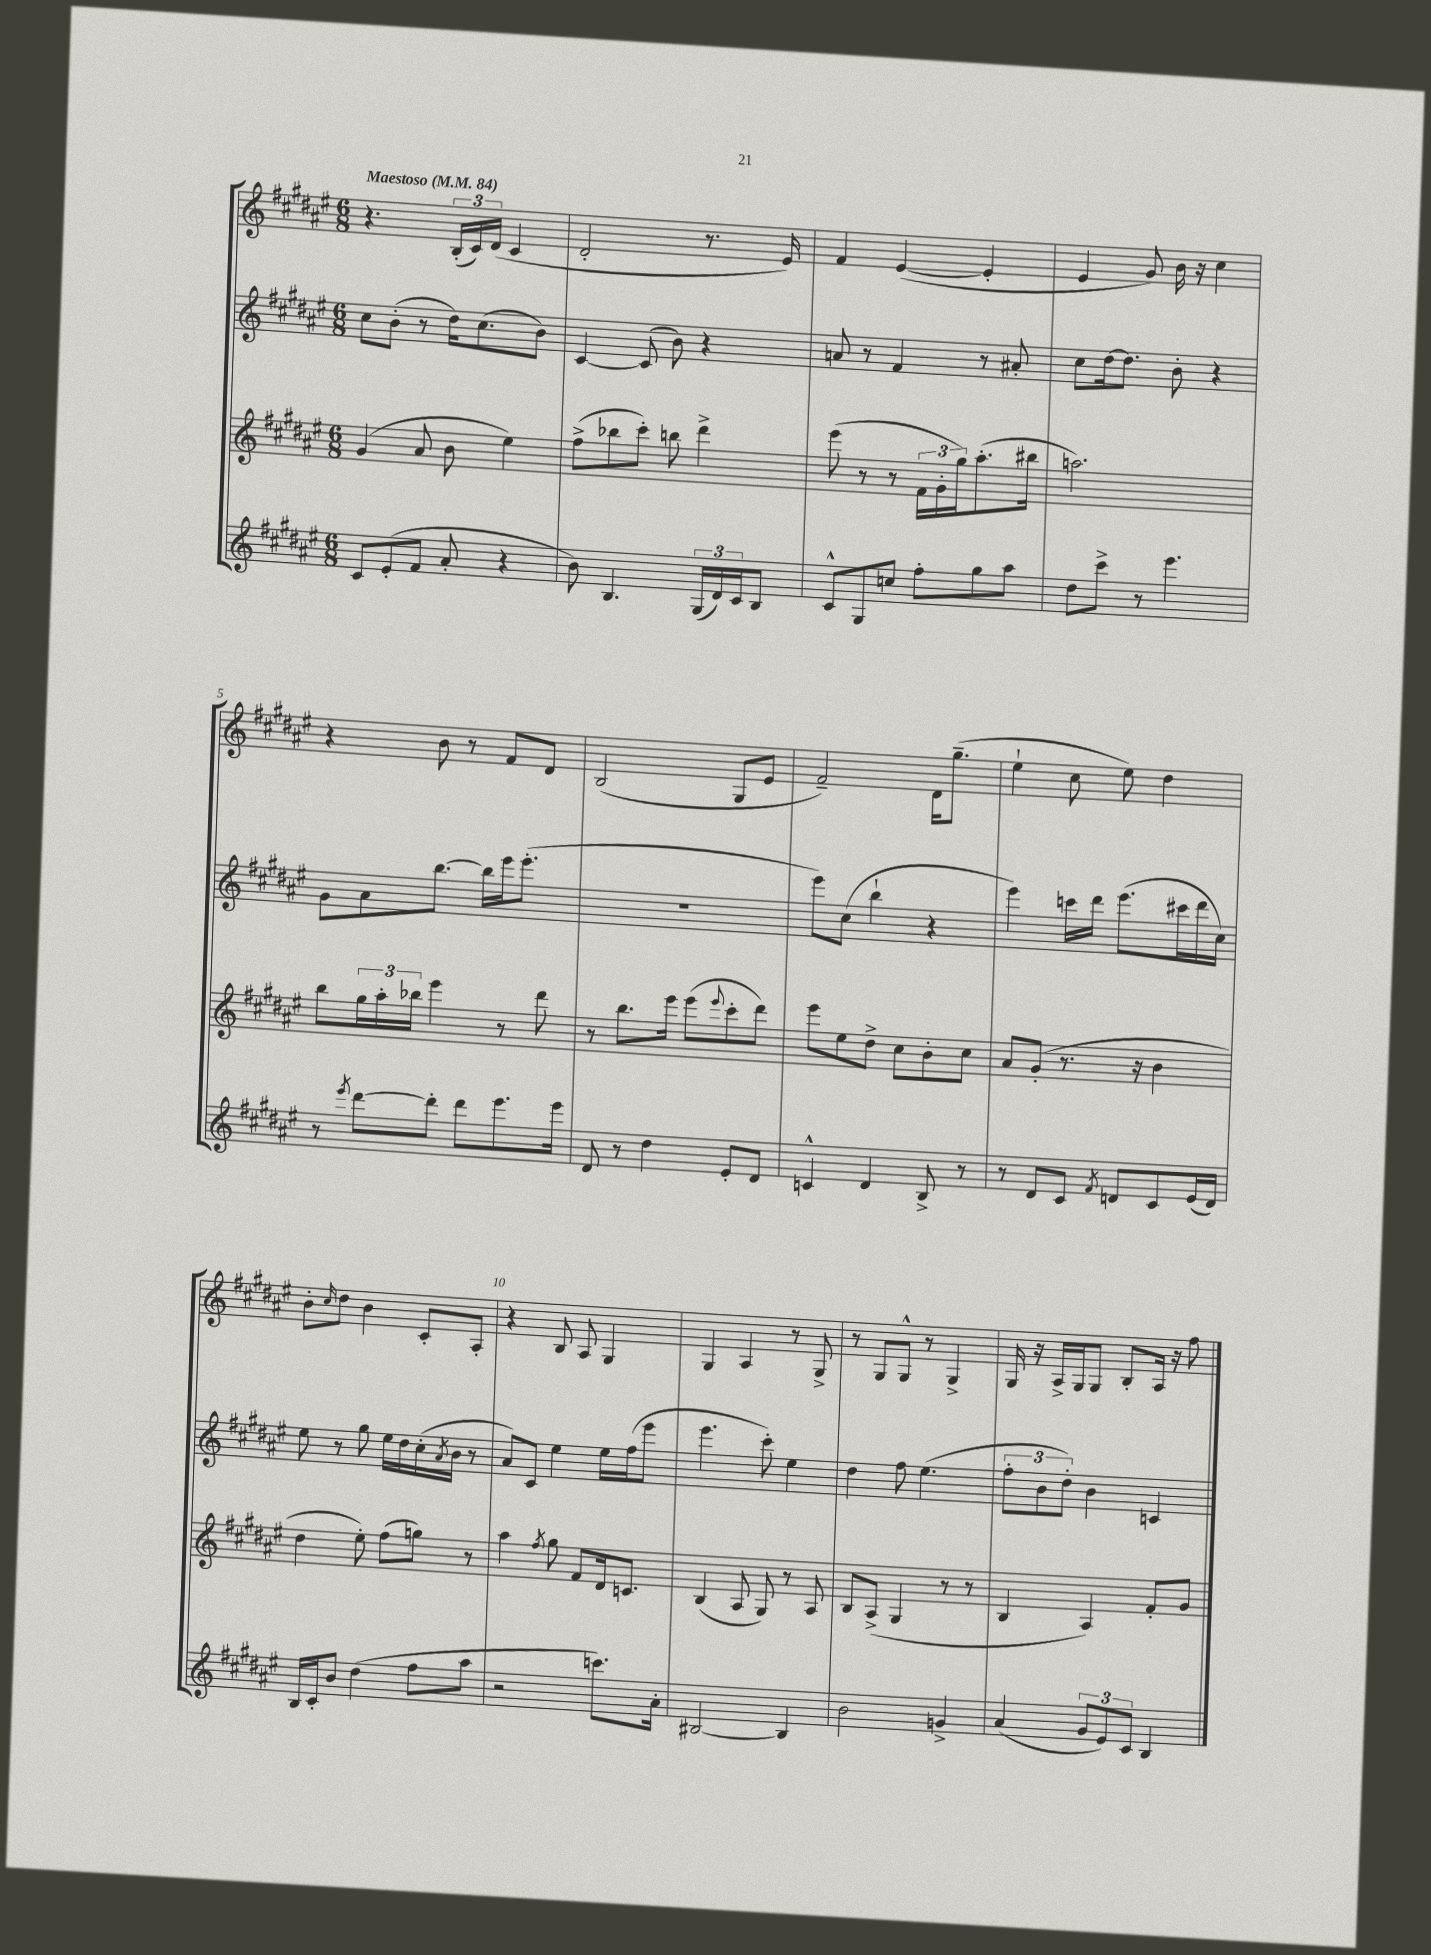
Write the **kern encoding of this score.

**kern	**kern	**kern	**kern
*part4	*part3	*part2	*part1
*staff4	*staff3	*staff2	*staff1
*clefG2	*clefG2	*clefG2	*clefG2
*k[f#c#g#d#a#e#]	*k[f#c#g#d#a#e#]	*k[f#c#g#d#a#e#]	*k[f#c#g#d#a#e#]
*M6/8	*M6/8	*M6/8	*M6/8
*MM84	*MM84	*MM84	*MM84
=1	=1	=1	=1
!	!	!	!LO:TX:a:B:t=Maestoso
8c#/L	(4g#/	8cc#\L	4.r
(8e#'/	.	(8b'\J	.
8f#/J	8a#/	8r	.
8a#'/	8b\	16dd#\KL)	(24B'/LL
.	.	.	24c#/)
.	.	(8.cc#\	.
.	.	.	(24d#/JJ
4r	4ee#\)	.	4c#/
.	.	8b\J)	.
=2	=2	=2	=2
8b\)	(8ff#^\L	[4c#/	2d#'/
4.B/	8bb-X\	.	.
.	8ccc#'\J)	(8c#/]	.
.	8bbn\	8b\)	.
(24G#/LL	4ddd#^\	4r	8.r
24d#/)	.	.	.
24c#/J	.	.	.
8B/J	.	.	.
.	.	.	16e#/)
=3	=3	=3	=3
8c#^^/L	(8eee#\	8an/	4f#/
8G#/	8r	8r	.
8ccn/J	8r	4f#/	([4e#/
8ff#'\L	24f#\LL	.	.
.	24g#'\	.	.
.	24gg#\J)	.	.
8gg#\	(8.aa#'\	8r	4e#'/]
8aa#\J	.	8a#X'/	.
.	16bb#X\Jk	.	.
=4	=4	=4	=4
8dd#\L	2.aan\)	8cc#\L	4e#/
8ccc#^\J	.	[16dd#\k	.
.	.	8.dd#\J]	.
8r	.	.	8g#/)
4.eee#\	.	8b'\	16b\
.	.	.	16r
.	.	4r	4cc#\
!!LO:LB:g=z
=5	=5	=5	=5
8r	8bb\L	8g#\L	4r
8qeee#/	.	.	.
[8ddd#\L	24gg#\L	8a#\	.
.	24aa#'\	.	.
.	24bb-X\JJ	.	.
8ddd#'\J]	4eee#\	[8.bb\J	8b\
8ddd#\L	.	.	8r
.	.	16bb\LL]	.
8.eee#\	8r	16eee#\J	8f#/L
.	.	(8.eee#'\J	.
.	8ddd#\	.	8d#/J
16eee#\Jk	.	.	.
=6	=6	=6	=6
8d#/	8r	2.r	(2B/
8r	8.bb\L	.	.
4dd#\	.	.	.
.	16eee#\Jk	.	.
.	(8eee#\L	.	.
.	8qqeee#/	.	.
8e#'/L	8ccc#'\	.	8G#/L
8d#/J	8ddd#\J)	.	8e#/J
=7	=7	=7	=7
4cn^^/	8eee#\L	8eee#\L)	2f#~/)
.	8ee#\	(8cc#\J	.
4d#/	8dd#^\J	4bb`\	.
.	8cc#\L	.	.
8B^/	8b'\	4r	16d#\KL
.	.	.	(8.gg#~\J
8r	8cc#\J	.	.
=8	=8	=8	=8
8r	8a#/L	4eee#\)	4ee#`\
8d#/L	(8g#'/J	.	.
8c#/J	8.r	16cccn\LL	8cc#\
.	.	16ddd#\JJ	.
8qf#/	.	.	.
8dn/L	.	(8.eee#\L	8ee#\)
.	16r	.	.
8c#/	4b\	.	4dd#\
.	.	16ccc#X\L	.
(16e#/L	.	16ddd#\	.
16d/JJ)	.	16cc#\JJ)	.
!!LO:LB:g=z
=9	=9	=9	=9
16B/LL	4dd#\	8ee#\	8b'\L
16c#'/J	.	.	.
.	.	.	16qqcc#/
8b/J	.	8r	8dd#\J
(4dd#\	8ee#'\)	8gg#\	4b\
.	(8ff#\L	16ee#\LL	.
.	.	16dd#\	.
8ff#\L	8ggn\J)	(16cc#'\	8c#'/L
.	.	8qa#/	.
.	.	16b\JJ	.
8aa#\J	8r	8r	8A#'/J
=10	=10	=10	=10
2r	4aa#\	8a#/L)	4r
.	.	8c#/J	.
.	8qff#/	.	.
.	8gg#\	4ee#\	8B/
.	8f#/L	.	8A#/
8.cccn\L)	16d#/k	16ee#\LL	4G#/
.	8.cn/J	(16ff#\J	.
.	.	8eee#\J	.
16a#'\Jk	.	.	.
=11	=11	=11	=11
[2B#X/	(4B/	4.eee#\	4G#/
.	8A#/	.	4A#/
.	8G#/)	8ccc#'\)	.
4B#/]	8r	4ee#\	8r
.	8A#/	.	8G#^/
=12	=12	=12	=12
2b\	8B/L	4dd#\	8r
.	(8A#^/J	.	8G#/L
.	4G#/	8ff#\	8G#^^/J
.	.	(4.ee#\	8r
4gn^/	8r	.	4G#^/
.	8r	.	.
=13	=13	=13	=13
(4a#/	4B/	12ff#'\L	16G#/
.	.	.	16r
.	.	12b\	.
.	.	.	16A#^/LL
.	.	12dd#'\J)	.
.	.	.	16G#/J
12g#/L	4A#/)	4b\	8G#/J
12e#/)	.	.	.
.	.	.	8B'/L
12c#/J	.	.	.
4B/	8f#'/L	4cn/	16A#/Jk
.	.	.	16r
.	8g#/J	.	8ff#\
==	==	==	==
*-	*-	*-	*-
